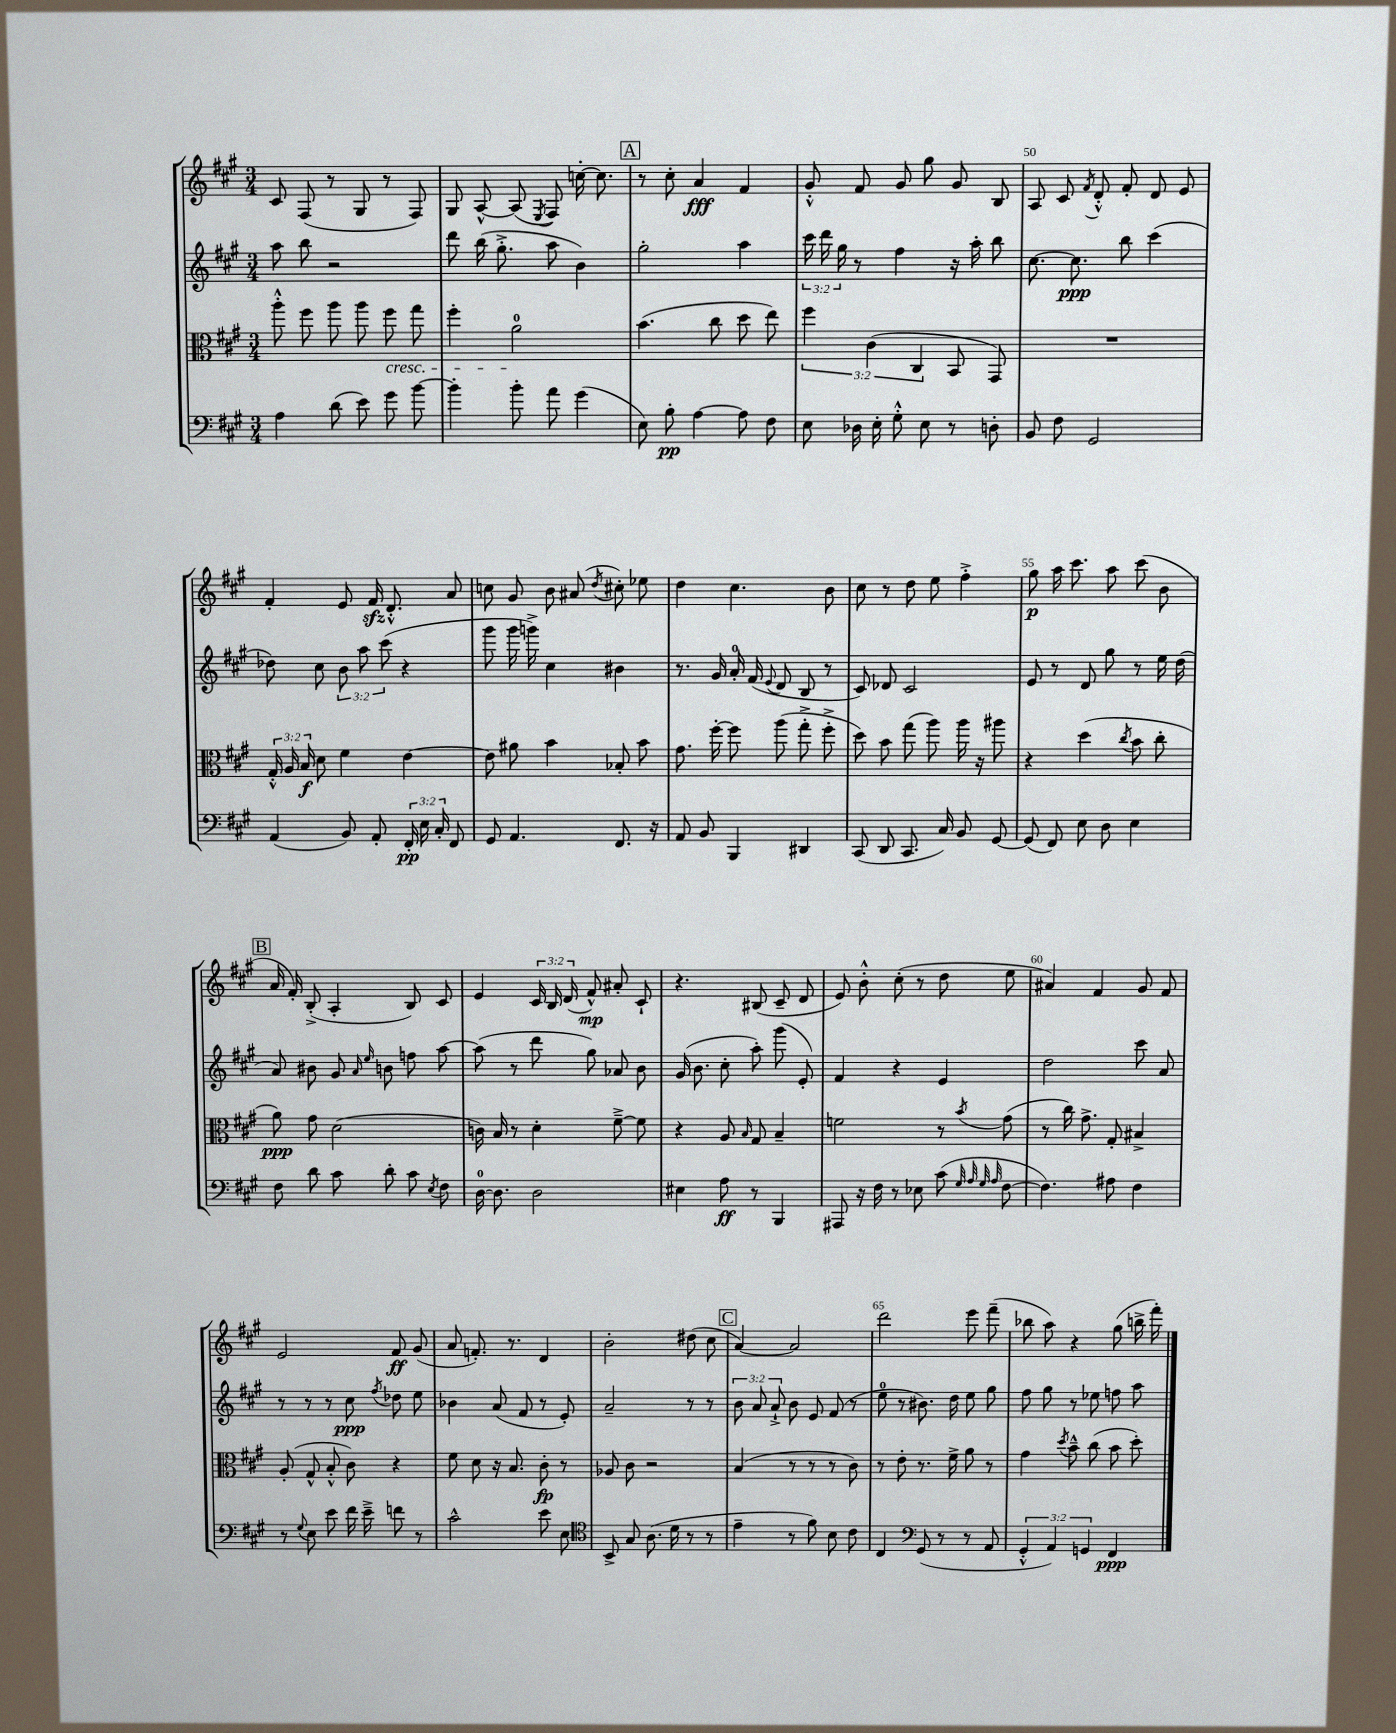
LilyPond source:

<<
\new StaffGroup <<
\new Staff = "s0" {
    \clef treble \key a \major \numericTimeSignature \time 3/4 \override Staff.TupletNumber.text = #tuplet-number::calc-fraction-text
    \autoBeamOff cis'8 fis8( r8 gis8 r8 fis8) |
    gis8 a8~-^ a8( \acciaccatura { e8 } fis8) c''16~-. c''8. |
    \mark \markup { \box "A" } r8 cis''8-. a'4\fff fis'4 |
    gis'8-.-^ fis'8 gis'8 gis''8 gis'8 b8 |
    a8 cis'8 \acciaccatura { fis'8 } d'8-.-^ fis'8-. d'8 e'8 |
    fis'4-. e'8 fis'16\sfz d'8.-.-^ a'8 |
    c''8 gis'8 b'8 ais'8( \acciaccatura { d''8 } cis''8-.) ees''8 |
    d''4 cis''4. b'8 |
    cis''8 r8 d''8 e''8 fis''4-.-> |
    gis''8\p a''16 cis'''8. a''8 cis'''8( b'8 |
    \mark \markup { \box "B" } a'16 fis'16-.) b8-.->( a4-. b8) cis'8 |
    e'4 \tuplet 3/2 { cis'16 b16 d'16( } fis'8-^\mp) ais'8-. cis'8-! |
    r4. bis8( cis'8-- d'8 |
    e'8) b'8-.-^ cis''8-.( r8 d''8 e''8 |
    ais'4) fis'4 gis'8 fis'8 |
    e'2 fis'8\ff gis'8( |
    a'8 f'8.-.) r8. d'4 |
    b'2-. dis''8( cis''8 |
    \mark \markup { \box "C" } a'4~) a'2 |
    d'''2 e'''8 fis'''8--( |
    bes''8 a''8) r4 gis''8( b''16-> fis'''16-.) \bar "|." |
}
\new Staff = "s1" {
    \clef treble \key a \major \numericTimeSignature \time 3/4 \override Staff.TupletNumber.text = #tuplet-number::calc-fraction-text
    \autoBeamOff a''8 b''8 r2 |
    d'''8 b''16( gis''8.-.-> a''8 b'4) |
    \mark \markup { \box "A" } gis''2-. a''4 |
    \tuplet 3/2 { cis'''16 d'''16 gis''16 } r8 fis''4 r16 a''16-. b''8 |
    cis''8.~ cis''8.\ppp b''8 cis'''4( |
    des''8) cis''8 \tuplet 3/2 { b'8 a''8 cis'''8( } r4 |
    gis'''8 gis'''16 g'''16->) cis''4 bis'4 |
    r8. gis'16 a'16-0-. fis'16( \appoggiatura { e'8 } d'8 b8 r8 |
    cis'8) des'8 cis'2 |
    e'8 r8 d'8 gis''8 r8 e''16 d''16( |
    \mark \markup { \box "B" } a'8) bis'8 gis'8 \grace { a'16 e''16 } b'8 f''8 a''8~ |
    a''8( r8 d'''8 gis''8) aes'8 b'8 |
    gis'16( b'8. cis''8-. a''8-.) gis'''8( e'8-.) |
    fis'4 r4 e'4 |
    d''2 cis'''8 a'8 |
    r8 r8 r8 cis''8\ppp \acciaccatura { fis''8 } des''8 e''8 |
    bes'4 a'8( fis'8 r8 e'8-.) |
    a'2-- r8 r8 |
    \mark \markup { \box "C" } \tuplet 3/2 { b'8 a'8 a'8-!-> } b'8 e'8 fis'8( r8 |
    e''8-0 r8 bis'8.) d''16 e''8 gis''8 |
    fis''8 gis''8 r8 ees''8 f''8 a''8 \bar "|." |
}
\new Staff = "s2" {
    \clef alto \key a \major \numericTimeSignature \time 3/4 \override Staff.TupletNumber.text = #tuplet-number::calc-fraction-text
    \autoBeamOff a''8-.-^ fis''8 a''8 a''8 fis''8\cresc gis''8 |
    fis''4-. a'2-0\! |
    \mark \markup { \box "A" } b'4.( cis''8 d''8 e''8) |
    \tuplet 3/2 { fis''4 cis'4( cis4 } b,8 gis,8) |
    R2. |
    \tuplet 3/2 { gis16-.-^ a16 b16\f } d'8 fis'4 e'4~ |
    e'8 ais'8 b'4 bes8-. b'8 |
    gis'8. fis''16~-. fis''8 a''8( gis''8-.-> fis''8-.-> |
    d''8) b'8 gis''8( a''8) a''16 r16 ais''8 |
    r4 d''4( \acciaccatura { cis''8 } b'8 cis''8-. |
    \mark \markup { \box "B" } a'8\ppp) gis'8 d'2( |
    c'16) b16 r8 d'4-. fis'8~---> fis'8 |
    r4 a8 \grace { b16 } gis8 b4-- |
    f'2 r8 \acciaccatura { b'8 } gis'8( |
    r8 cis''16) gis'8.-> gis8-. bis4-> |
    a8-.( gis8-^ b8-.-^ cis'8) r4 |
    fis'8 d'8 r16 b8. cis'8-.\fp r8 |
    aes8 cis'8 r2 |
    \mark \markup { \box "C" } b4( r8 r8 r8 cis'8) |
    r8 e'8-. r8. fis'16-> a'8 r8 |
    gis'4 \acciaccatura { d''8 } b'8---^ cis''8( b'8 d''8-.) \bar "|." |
}
\new Staff = "s3" {
    \clef bass \key a \major \numericTimeSignature \time 3/4 \override Staff.TupletNumber.text = #tuplet-number::calc-fraction-text
    \autoBeamOff a4 d'8( e'8) gis'8 b'8~ |
    b'4-. b'8-. a'8 gis'4( |
    \mark \markup { \box "A" } e8) b8-.\pp a4~ a8 fis8 |
    e8 des16 e16-. gis8-.-^ e8 r8 d8-. |
    b,8 fis8 gis,2 |
    a,4( b,8) a,8-. \tuplet 3/2 { fis,16-.\pp e16 cis16-. } fis,8 |
    gis,8 a,4. fis,8. r16 |
    a,8 b,8 b,,4 dis,4 |
    cis,8( d,8 cis,8. cis16) b,8 gis,8~ |
    gis,8( fis,8) e8 d8 e4 |
    \mark \markup { \box "B" } fis8 d'8 cis'8 d'8-. cis'8 \acciaccatura { e8 } fis8 |
    d16-0~ d8. d2 |
    eis4 a8\ff r8 b,,4 |
    ais,,8 r16 fis16 r8 ees8 cis'8( \grace { gis32 a32 gis32 a32 } fis8~ |
    fis4.) ais8 fis4 |
    r8 \appoggiatura { gis8 } e8 e'8 fis'16 e'16---> f'8 r8 |
    cis'2-^ e'8 e8 |
    \clef tenor b,8-> gis8 a8.( d'16 r8 r8 |
    \mark \markup { \box "C" } e'4-- r8 fis'8) b8 cis'8 |
    cis4 \clef bass gis,8( r8 r8 a,8 |
    \tuplet 3/2 { gis,4-.-^ a,4) g,4 } fis,4\ppp \bar "|." |
}
>>
>>
\layout { \context { \Score currentBarNumber = #46 \override BarNumber.break-visibility = ##(#f #t #t) barNumberVisibility = #(every-nth-bar-number-visible 5) } }
